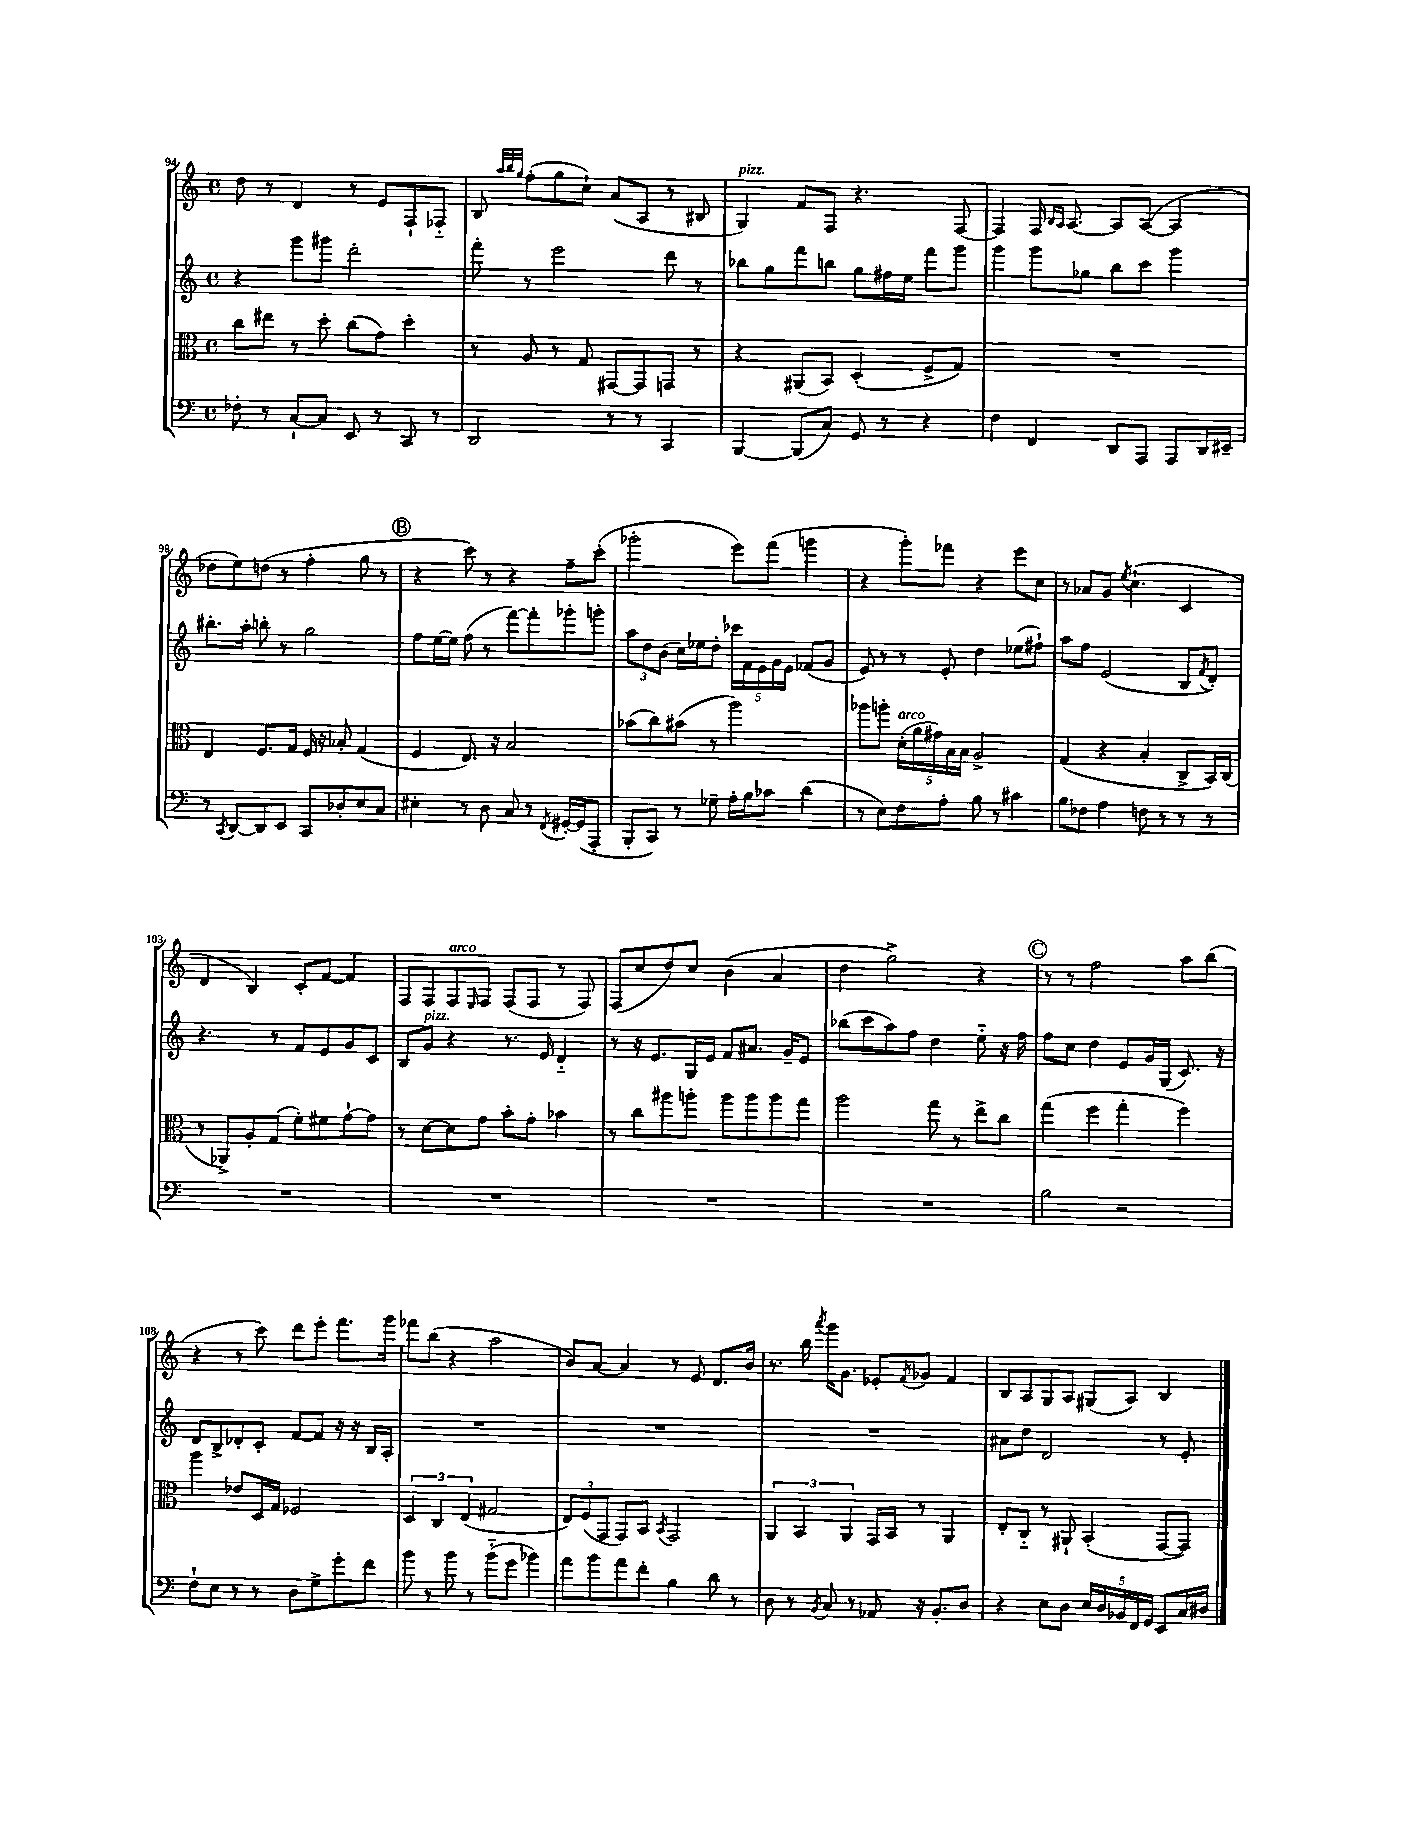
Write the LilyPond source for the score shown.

<<
\new StaffGroup <<
\new Staff = "s0" {
    \clef treble \key c \major \defaultTimeSignature \time 4/4
    d''8 r8 d'4 r8 e'8 f8-! fes8-_ |
    b8 \grace { a''32 b''32 g''32 } f''8-.( g''8 c''8-!) a'8( a8 r8 bis8 |
    g4^\markup { \italic "pizz." }) f'8 f8 r4. f8~ |
    f4 f16 \grace { b16 a16 } a8.~ a8 a8~( a4 |
    des''8 e''8) d''8( r8 f''4-. g''8 r8 |
    \mark \markup { \circle "B" } r4 c'''8) r8 r4 f''8-- c'''8-.( |
    ges'''2-. e'''8) f'''8( g'''4 |
    r4 g'''8-.) fes'''8 r4 e'''8 c''8 |
    r8 aes'8 g'8 \acciaccatura { e''8 } c''4.-!( c'4 |
    d'4 b4) c'8-. f'8~ f'4 |
    f8 f8 f8^\markup { \italic "arco" } \grace { e16 } f8 f8( f8 r8 f8) |
    f8( c''8 d''8) c''8 b'4( a'4 |
    d''4 g''2->) r4 |
    \mark \markup { \circle "C" } r8 r8 f''2 a''8 b''8( |
    r4 r8 c'''8) d'''8 e'''8-. f'''8. g'''16 |
    fes'''8 b''8( r4 a''2 |
    b'8) a'8~ a'4 r8 e'8 d'8. b'16 |
    r8. b''16 \acciaccatura { a'''8 } g'''16 g'8. ees'8-. \acciaccatura { f'8 } ges'8 f'4 |
    b8 a8 g8 a8 gis8( a8) b4 \bar "|." |
}
\new Staff = "s1" {
    \clef treble \key c \major \defaultTimeSignature \time 4/4
    r4 g'''8 gis'''8 d'''2-. |
    f'''8-. r8 e'''2 d'''8 r8 |
    bes''8 g''8 f'''8 b''8 g''8 fis''16 e''16 f'''8 g'''8 |
    g'''4 g'''8 ges''8 b''8 c'''8 g'''4 |
    bis''8.-. a''16-. b''8-. r8 g''2 |
    \mark \markup { \circle "B" } f''8 e''16~ e''16 f''8( r8 f'''8~) f'''8-. ges'''8-. g'''8-. |
    \tuplet 3/2 { a''8 d''8 b'8( } c''16) ees''16 d''8-. \tuplet 5/4 { ces'''16 f'16 e'16 g'16 e'16 } fes'8( g'8 |
    e'8) r8 r8 e'8-. d''4 ees''8( fis''8-!) |
    a''8 f''8 e'2( b8 \acciaccatura { f'8 } d'8-.) |
    r4. r8 f'8 e'8 g'8 c'8 |
    b8 g'8^\markup { \italic "pizz." } r4 r8. e'16 d'4-_ |
    r8 r16 e'8. g16 e'16 f'8 ais'8. g'16-- e'8 |
    bes''8( c'''8 a''8) f''8 d''4 e''8-_ r16 f''16 |
    \mark \markup { \circle "C" } f''8 c''8 d''4 e'8 g'16 g16( c'8.) r16 |
    d'8 b8-> des'8-. c'8-. f'8~ f'8 r16 r16 b16 a16-. |
    R1 |
    R1 |
    R1 |
    ais'8 d''8 d'2 r8 e'8-. \bar "|." |
}
\new Staff = "s2" {
    \clef alto \key c \major \defaultTimeSignature \time 4/4
    c''8 eis''8 r8 d''8-. c''8( g'8) d''4-. |
    r8 a8 r8 g8 gis,8~ gis,8 g,8 r8 |
    r4 ais,8( b,8) d4-.( f8-> g8) |
    R1 |
    e4 f8. g16 f16 r16 bes8-. g4( |
    \mark \markup { \circle "B" } f4 e8.) r16 b2 |
    bes'8( c''8) bis'8( r8 a''2) |
    aes''8 a''8-. \tuplet 5/4 { d'16-.^\markup { \italic "arco" }( a'16 gis'16) b16 b16 } a2-> |
    g4( r4 b4-. c8-> b,16) c16( |
    r8 aes,8->) a8-. g8( f'8-.) fis'8 g'8~-! g'8 |
    r8 d'8~ d'8 g'8 b'8-. g'8-. bes'4 |
    r8 c''8 ais''8 a''8-. a''8 a''8 a''8 g''8 |
    a''2 g''8 r8 e''8-> c''8 |
    \mark \markup { \circle "C" } g''4( f''4 g''4-. f''4) |
    a''4 ees'8 d16 g16 fes2 |
    \tuplet 3/2 { d4 c4 e4( } gis2 |
    \tuplet 3/2 { e8) f8( g,8 } g,8) b,8 \acciaccatura { b,8 } g,2 |
    \tuplet 3/2 { a,4 b,4 a,4 } g,16 b,16 r8 a,4 |
    e8-. c8-_ r8 ais,8-! b,4-.( g,8~ g,8) \bar "|." |
}
\new Staff = "s3" {
    \clef bass \key c \major \defaultTimeSignature \time 4/4
    fes8-. r8 c8~-! c8 e,8 r8 c,8 r8 |
    d,2 r8 r8 c,4 |
    b,,4~ b,,8( c8) g,8 r8 r4 |
    f4 f,4 d,8 a,,8 a,,8 d,16 eis,16-- |
    r8 \acciaccatura { c,8 } d,8~ d,8 e,8 c,8 des8-. e8 c8 |
    \mark \markup { \circle "B" } eis4-. r8 d8 c8 r8 \acciaccatura { f,8 } gis,16~-. gis,16( a,,8-. |
    b,,8-. c,8) r8 ges8-- a16-. b16 ces'8 d'4( |
    r8 e8) f8 a8-. b8 r8 cis'4 |
    b8 fes8 a4 f8 r8 r8 r8 |
    R1 |
    R1 |
    R1 |
    R1 |
    \mark \markup { \circle "C" } b2 r2 |
    f8-! e8 r8 r8 d8 g8-> g'8-. f'8 |
    b'8 r8 b'8 r8 b'8-_( g'8 bes'4) |
    a'8 b'8 a'8 f'8-. b4 d'8 r8 |
    d8 r8 \acciaccatura { b,8 } c8 r8 aes,8 r16 b,8.-. d8 |
    r4 e8 d8 \tuplet 5/4 { e16 d16 bes,16 f,16 g,16 } e,8 c16 dis16 \bar "|." |
}
>>
>>
\layout { \context { \Score currentBarNumber = #94 } }
